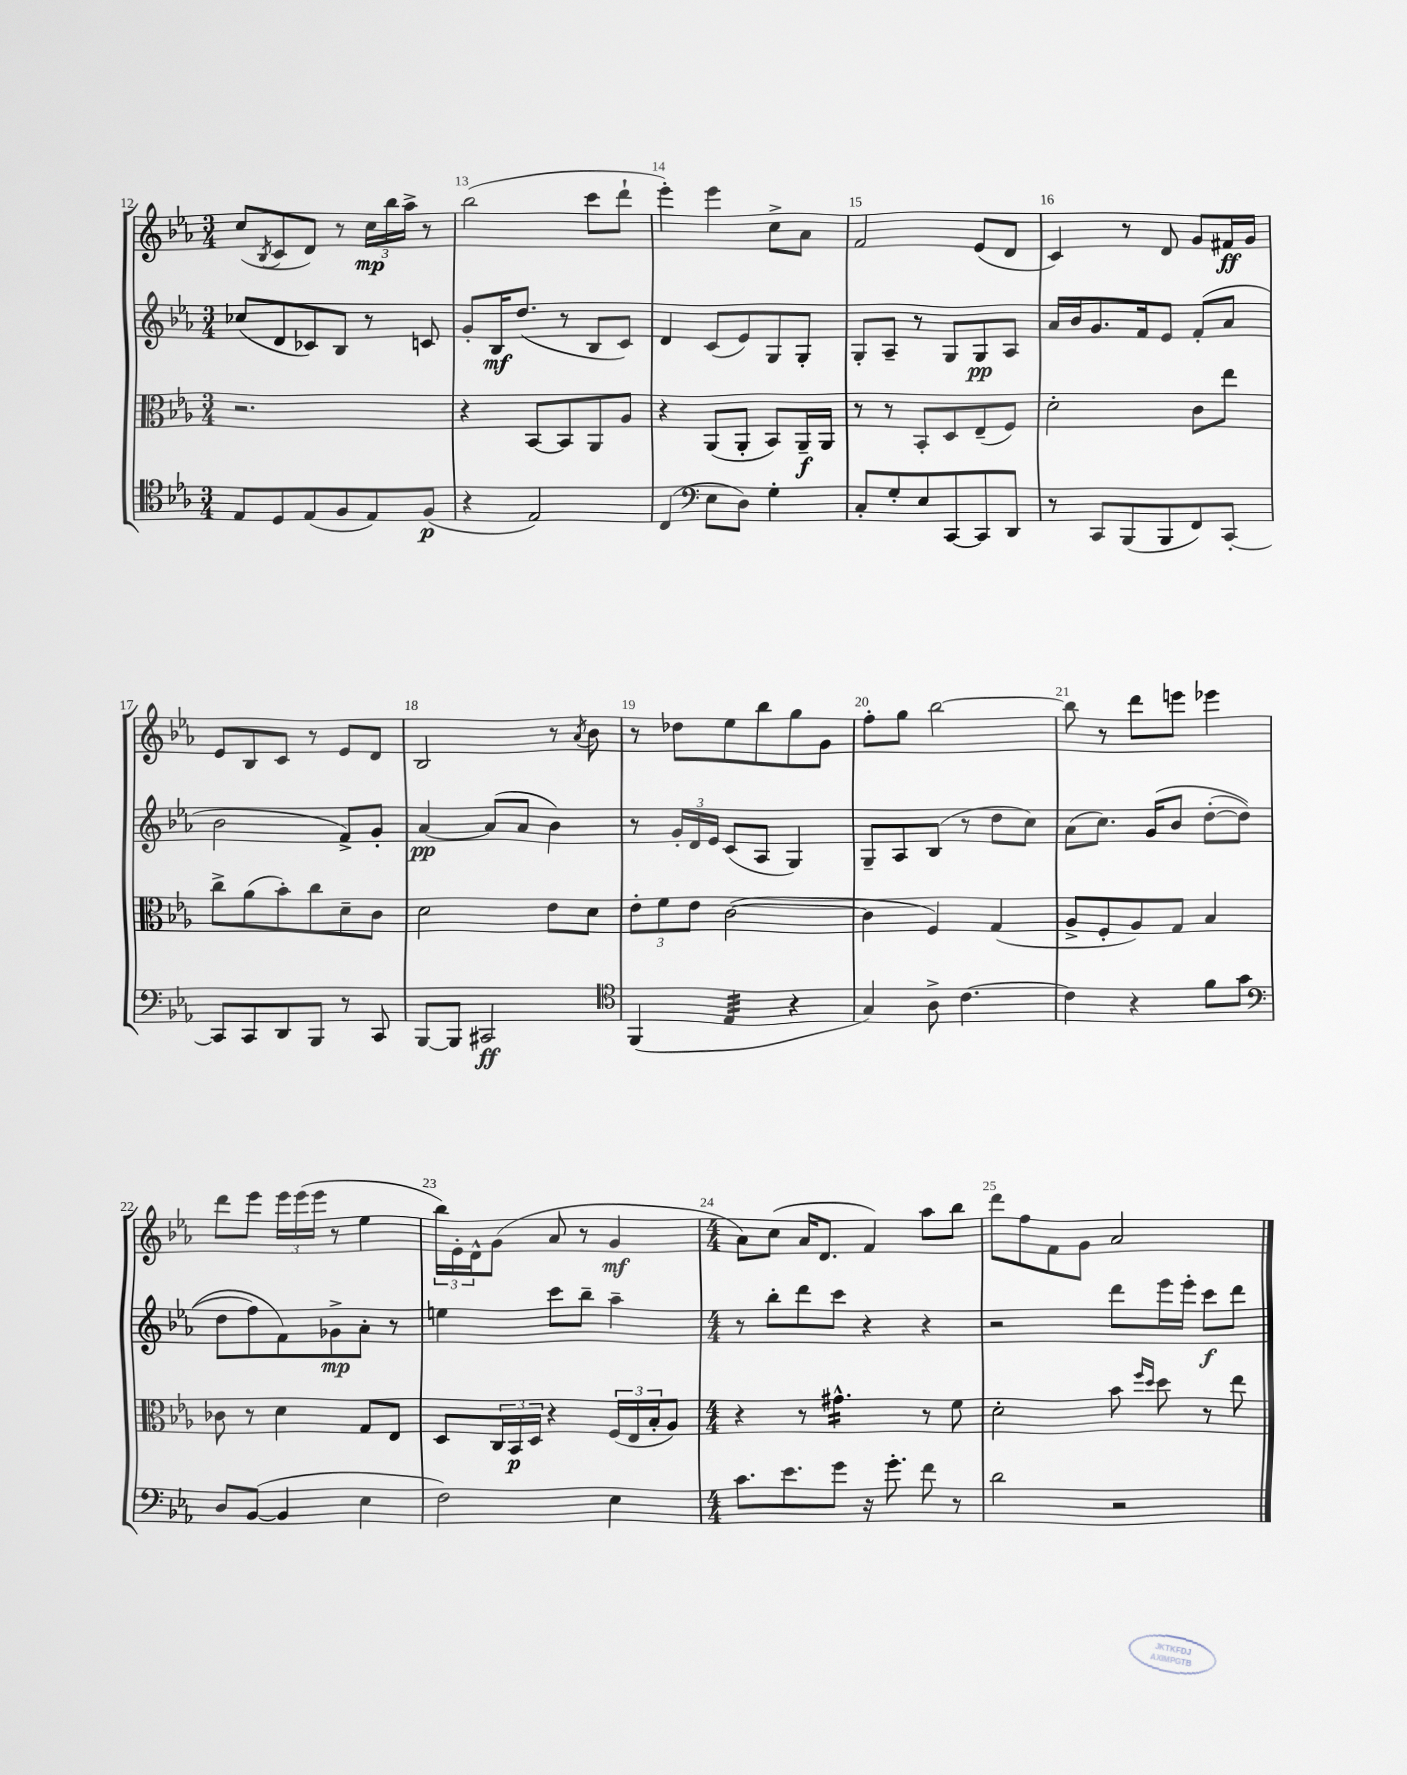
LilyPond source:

<<
\new StaffGroup <<
\new Staff = "s0" {
    \clef treble \key ees \major \numericTimeSignature \time 3/4
    c''8( \acciaccatura { bes8 } c'8 d'8) r8 \tuplet 3/2 { c''16\mp bes''16 aes''16-> } r8 |
    bes''2( c'''8 d'''8-! |
    ees'''4-.) ees'''4 c''8-> aes'8 |
    f'2 ees'8( d'8 |
    c'4) r8 d'8 g'8 fis'16\ff g'16 |
    ees'8 bes8 c'8 r8 ees'8 d'8 |
    bes2 r8 \acciaccatura { aes'8 } bes'8 |
    r8 des''8 ees''8 bes''8 g''8 g'8 |
    f''8-. g''8 bes''2~ |
    bes''8 r8 d'''8 e'''8 ees'''4 |
    d'''8 ees'''8 \tuplet 3/2 { ees'''16 ees'''16( ees'''16 } r8 ees''4 |
    \tuplet 3/2 { bes''16) ees'16-. d'16-^ } g'8( aes'8 r8 g'4\mf |
    \numericTimeSignature \time 4/4 aes'8) c''8( aes'16 d'8. f'4) aes''8 bes''8 |
    d'''8 f''8 f'8 g'8 aes'2 \bar "|." |
}
\new Staff = "s1" {
    \clef treble \key ees \major \numericTimeSignature \time 3/4
    ces''8( d'8 ces'8) bes8 r8 c'8 |
    g'8-. bes16\mf d''8.( r8 bes8 c'8) |
    d'4 c'8( ees'8) g8 g8-. |
    g8-. aes8-- r8 g8 g8\pp aes8 |
    aes'16 bes'16 g'8. f'16 ees'8 f'8-.( aes'8 |
    bes'2 f'8->) g'8-. |
    aes'4~\pp aes'8( aes'8 bes'4) |
    r8 \tuplet 3/2 { g'16-. d'16 ees'16 } c'8( aes8 g4) |
    g8-- aes8 bes8( r8 d''8 c''8) |
    aes'8( c''8.) g'16\( bes'8 d''8~-.( d''8 |
    d''8 f''8) f'8\) ges'8->\mp aes'8-. r8 |
    e''4 c'''8 bes''8-- aes''4-- |
    \numericTimeSignature \time 4/4 r8 bes''8-. d'''8 c'''8 r4 r4 |
    r2 d'''8 ees'''16 ees'''16-. c'''8\f d'''8 \bar "|." |
}
\new Staff = "s2" {
    \clef alto \key ees \major \numericTimeSignature \time 3/4
    r2. |
    r4 bes,8~ bes,8 aes,8 aes8 |
    r4 aes,8( aes,8-. bes,8) aes,16--\f aes,16 |
    r8 r8 bes,8-. d8 ees8--( f8) |
    d'2-. c'8 ees''8 |
    c''8-> aes'8( bes'8-.) c''8 d'8-- c'8 |
    d'2 ees'8 d'8 |
    \tuplet 3/2 { ees'8-. f'8 ees'8 } c'2~( |
    c'4 f4) g4( |
    aes8-> f8-. aes8) g8 bes4 |
    ces'8 r8 d'4 g8 ees8 |
    d8 \tuplet 3/2 { c16 bes,16\p d16 } r4 \tuplet 3/2 { f16( ees16 bes16-. } aes8) |
    \numericTimeSignature \time 4/4 r4 r8 gis'4.:16-^ r8 f'8 |
    d'2-. bes'8 \grace { f''16 d''16 } d''8 r8 ees''8 \bar "|." |
}
\new Staff = "s3" {
    \clef tenor \key ees \major \numericTimeSignature \time 3/4
    ees8 d8 ees8( f8 ees8) f8\p( |
    r4 ees2) |
    c4( \clef bass ees8 d8) g4-. |
    c8-. g8-. ees8 c,8~ c,8 d,8 |
    r8 c,8 bes,,8( bes,,8 f,8) c,8~-. |
    c,8 c,8 d,8 bes,,8 r8 c,8 |
    bes,,8~ bes,,8 cis,2\ff |
    \clef tenor f,4( ees4:32 r4 |
    g4) aes8-> c'4.~ |
    c'4 r4 f'8 g'8 |
    \clef bass d8 bes,8~( bes,4 ees4 |
    f2) ees4 |
    \numericTimeSignature \time 4/4 c'8. ees'8. g'8 r16 g'8.-. f'8 r8 |
    d'2 r2 \bar "|." |
}
>>
>>
\layout { \context { \Score currentBarNumber = #12 \override BarNumber.break-visibility = ##(#f #t #t) barNumberVisibility = #all-bar-numbers-visible } }
